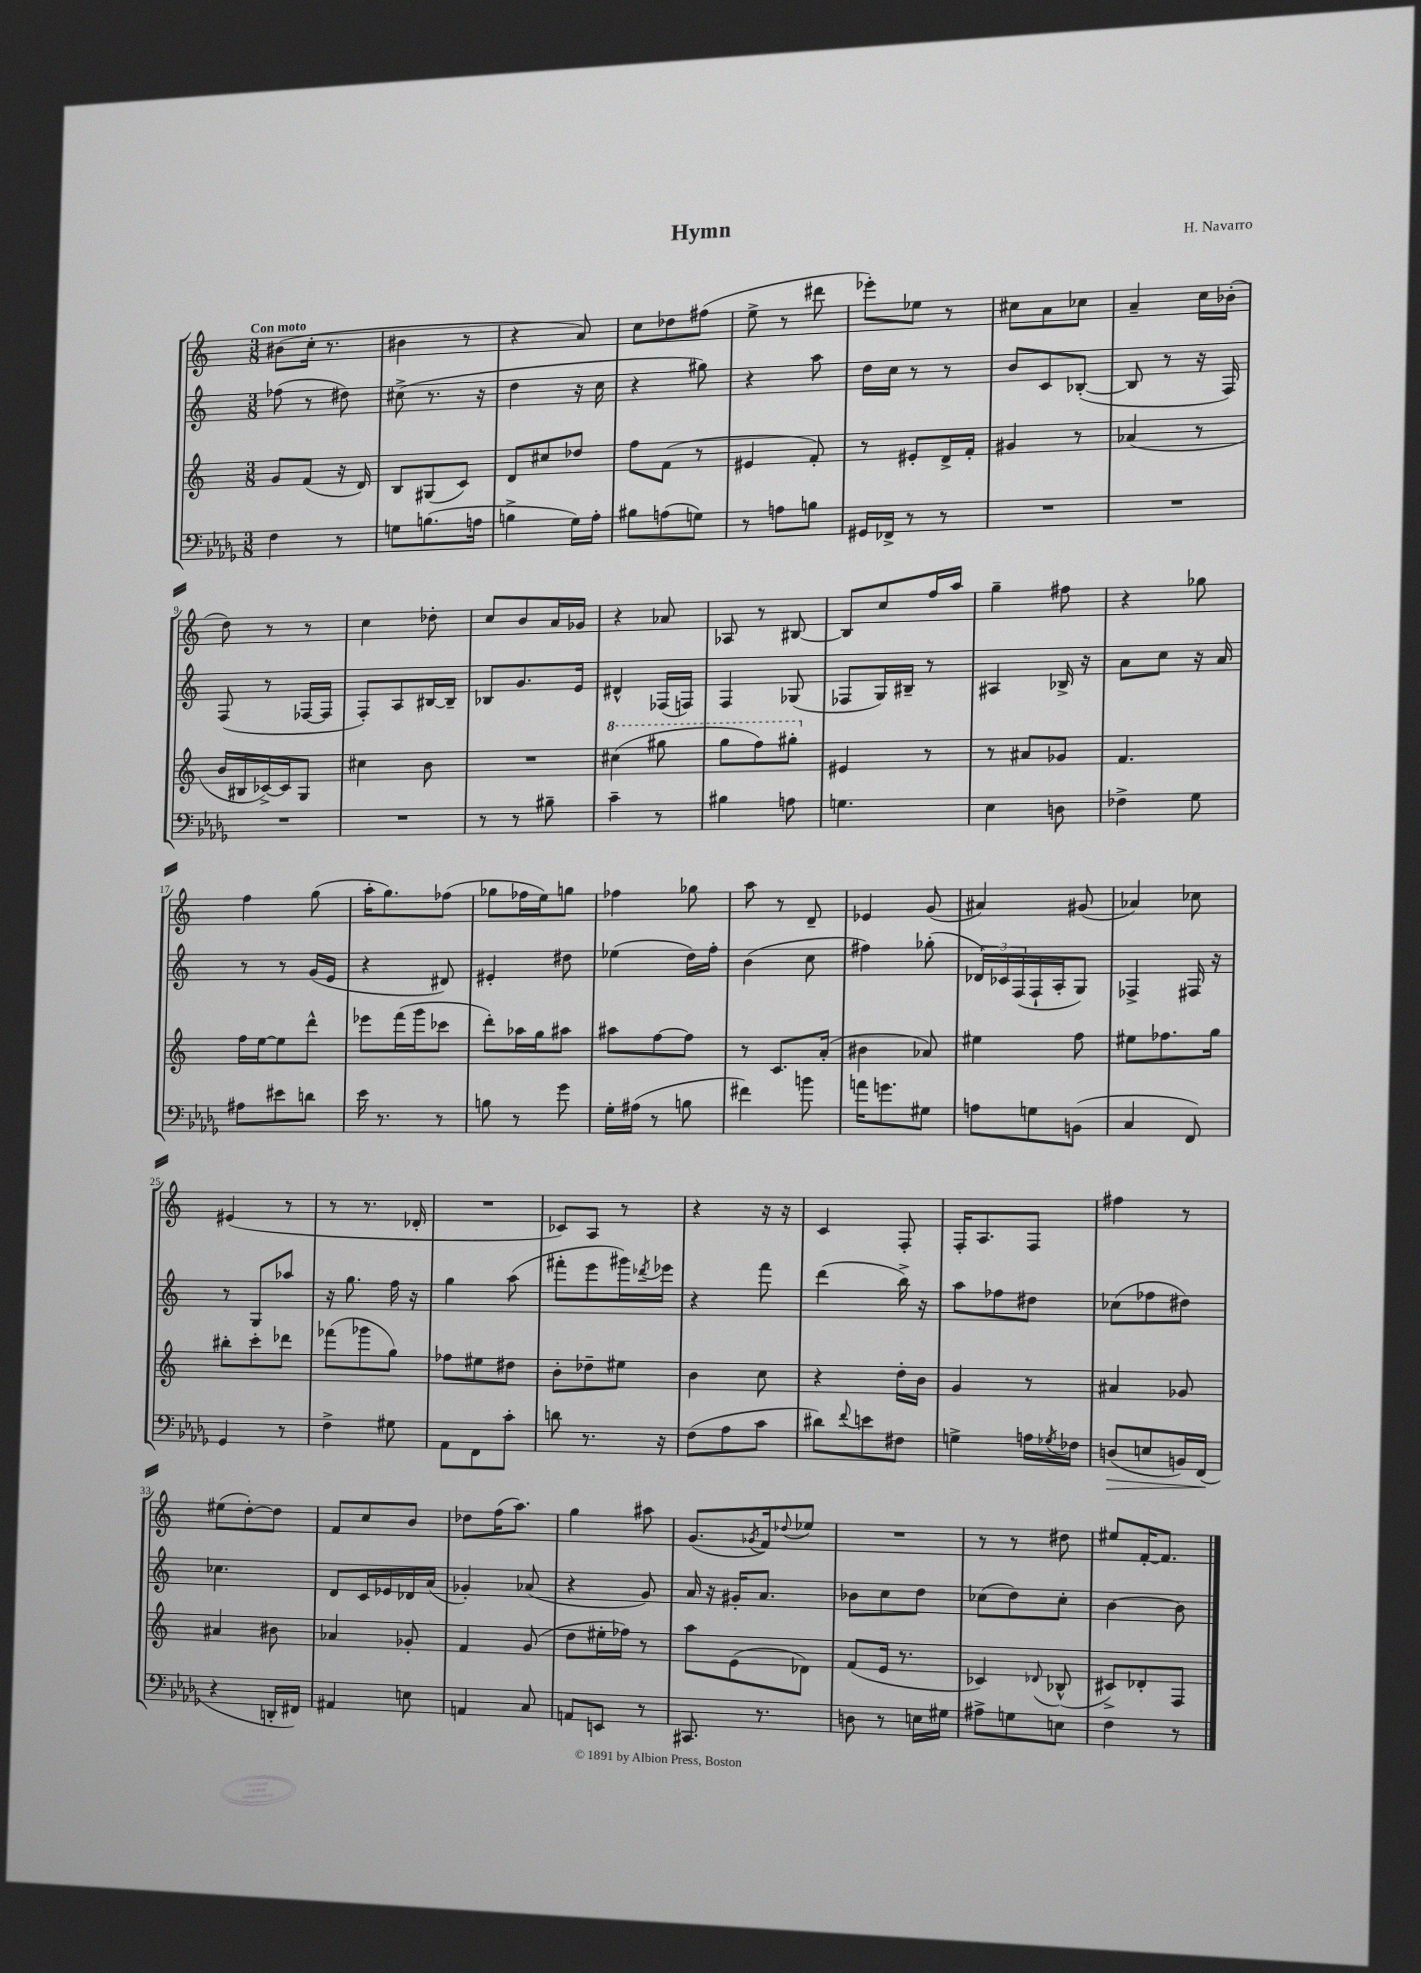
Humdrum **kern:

**kern	**kern	**kern	**kern
*staff4	*staff3	*staff2	*staff1
*clefF4	*clefG2	*clefG2	*clefG2
*k[b-e-a-d-g-]	*k[]	*k[]	*k[]
*M3/8	*M3/8	*M3/8	*M3/8
4F	8g	(8ff-	(8b#
.	(8f	8r	16cc'
.	.	.	8.r
8r	16r	8dd#)	.
.	16d)	.	.
=	=	=	=
8G	8B	(8cc#^	4b#
(8.B	(8G#	8.r	.
.	8c)	.	8r
16A	.	16r	.
=	=	=	=
4B^	8d	4dd	4r
.	8cc#	.	.
16G-)	8dd-	16r	8a)
16A-'	.	16cc	.
=	=	=	=
8B#	8ff	4r	8cc
(8A	(8f	.	8dd-
8G)	8r	8gg#)	(8ff#
=	=	=	=
8r	4e#	4r	8ee^
8A	.	.	8r
8B	8f')	8aa	8ddd#
=	=	=	=
16GG#	8r	16dd	8eee-')
16FF-^	.	16cc	.
8r	8e#'	8r	8ee-
8r	16d^	8r	8r
.	16f'	.	.
=	=	=	=
4.r	4g#	8b	8cc#
.	.	8c	8a
.	8r	([8B-'	8cc-
=	=	=	=
4.r	(4a-	8B-]	4a~
.	.	8r	.
.	8r	16r	16cc
.	.	16F)	(16b-'
=	=	=	=
4.r	16b	(8F	8dd)
.	16B#	.	.
.	[16c-^)	8r	8r
.	16c-]	.	.
.	8G	[16F-	8r
.	.	16F-]	.
=	=	=	=
4.r	4cc#	8F')	4cc
.	.	8A	.
.	8b	[16B#	8dd-'
.	.	16B#~]	.
=	=	=	=
8r	4.r	8B-	8cc
8r	.	8.g	8b
8B#~	.	.	16a
.	.	16e	16g-
=	=	=	=
4c~	(4ccc#	4d#^^	4r
8r	8ggg#	(16F-	8a-
.	.	16F)	.
=	=	=	=
4B#	8ggg	4F	8A-
.	8fff)	.	8r
8A	8ggg#'	(8G-	[8B#
=	=	=	=
4.G	4e#	8F-	8B#]
.	.	16G)	8cc
.	.	16B#~	.
.	8r	8r	16ff
.	.	.	16aa
=	=	=	=
4E-	8r	4A#	4gg~
.	8a#	.	.
8D	8g-	16B-^	8ff#
.	.	16r	.
=	=	=	=
4F-^	4.f	8a	4r
.	.	8cc	.
8G-	.	16r	8gg-
.	.	16a	.
=	=	=	=
8A#	16ff	8r	4ff
.	[16ee	.	.
8e#	8ee]	8r	.
8d	8ddd^^	(16g	(8gg
.	.	16e	.
=	=	=	=
16e-	8eee-	4r	16aa'
8.r	.	.	8.gg)
.	(16fff	.	.
.	16ggg	.	.
8r	8ccc-	8d#)	(8ff-
=	=	=	=
8B	8ddd')	4e#'	8gg-
8r	16aa-	.	16ff-
.	16gg	.	16ee)
8g-	8aa#	8dd#	8gg
=	=	=	=
16G-'	8aa#	(4ee-	4ff-
(16A#	.	.	.
8r	[8ff	.	.
8B	8ff]	16dd)	8gg-
.	.	16ff'	.
=	=	=	=
4f#)	8r	(4b	8aa
.	8.c	.	8r
8b	.	8cc	8d~
.	(16a'	.	.
=	=	=	=
16a	4b#	4ff#)	4e-
8.g	.	.	.
8G#	8a-)	(8gg-'	(8g
=	=	=	=
8A	4ee#	24d-)	4a#)
.	.	24c-	.
.	.	(24F	.
8G	.	16F`	.
.	.	16A'	.
(8BB	8ff	8G)	(8g#
=	=	=	=
4C	8ee#	4F-^	4a-)
.	8.ff-	.	.
8FF)	.	16F#	8cc-
.	16gg	16r	.
=	=	=	=
4GG-	8bb#'	8r	(4e#
.	8ccc'	8G	.
8r	8ddd-	8aa-	8r
=	=	=	=
4F^	(8fff-	16r	8r
.	.	8.gg	.
.	8ggg-	.	8.r
8G#	8gg)	16ff	.
.	.	16r	16d-'
=	=	=	=
8AA-	8ff-	4gg	4.r
8FF	8ee#	.	.
8c'	8dd#	(8aa	.
=	=	=	=
8d	8b'	8fff#'	8c-)
8.r	8dd-~	8eee	8A
.	8ee#	16ggg#)	8r
.	.	8qddd-	.
16r	.	16eee-	.
=	=	=	=
(8F	4b	4r	4r
8A-	.	.	.
8c	8cc	8fff	16r
.	.	.	16r
=	=	=	=
8d#)	4r	(4ddd	4c
8qqf	.	.	.
8e	.	.	.
8F#	16dd'	16bb^)	8F'
.	16b	16r	.
=	=	=	=
4G^	4g	8aa	16F'
.	.	.	8.A
.	.	8ff-	.
16A	8r	8dd#	8F
8qG-	.	.	.
16F-	.	.	.
=	=	=	=
(8D	4a#	(8cc-	4ff#
8E	.	8ff-	.
16BB)	8g-	8dd#)	8r
(16FF	.	.	.
=	=	=	=
4r	4a#	4.cc-	(8ee#
.	.	.	[8dd')
16DD'	8b#	.	8dd]
16FF#)	.	.	.
=	=	=	=
4AA#	4a-	8d	8f
.	.	16c	8cc
.	.	16e-	.
8E	8g-'	16d-	8b
.	.	(16a	.
=	=	=	=
4AA	4f	4g-')	8dd-
.	.	.	(16ff
.	.	.	8.aa)
8C	(8g	(8a-	.
=	=	=	=
8AA	8dd	4r	4gg
8EE	16ee#'	.	.
.	16ff-)	.	.
8r	8r	8g)	8aa#
=	=	=	=
8.CC#	8aa	16a	(8.g
.	.	16r	.
.	(8e	16g#'	.
.	.	.	8qg-
8.r	.	8.a	16f)
.	.	.	8qqdd-
.	8d-)	.	8ee-
=	=	=	=
8D	(8f	8b-	4.r
8r	16e	8cc	.
.	8.r	.	.
16E	.	8dd	.
16G#	.	.	.
=	=	=	=
8A#^	4c-)	(8cc-	8r
8G	.	8dd)	8r
.	8qqd-	.	.
8E	(8B-^^	8cc-'	8dd#
=	=	=	=
4F	8c#^)	[4b	8ee#
.	8d-'	.	[16f'
.	.	.	8.f]
8r	8F	8b]	.
==	==	==	==
*-	*-	*-	*-
